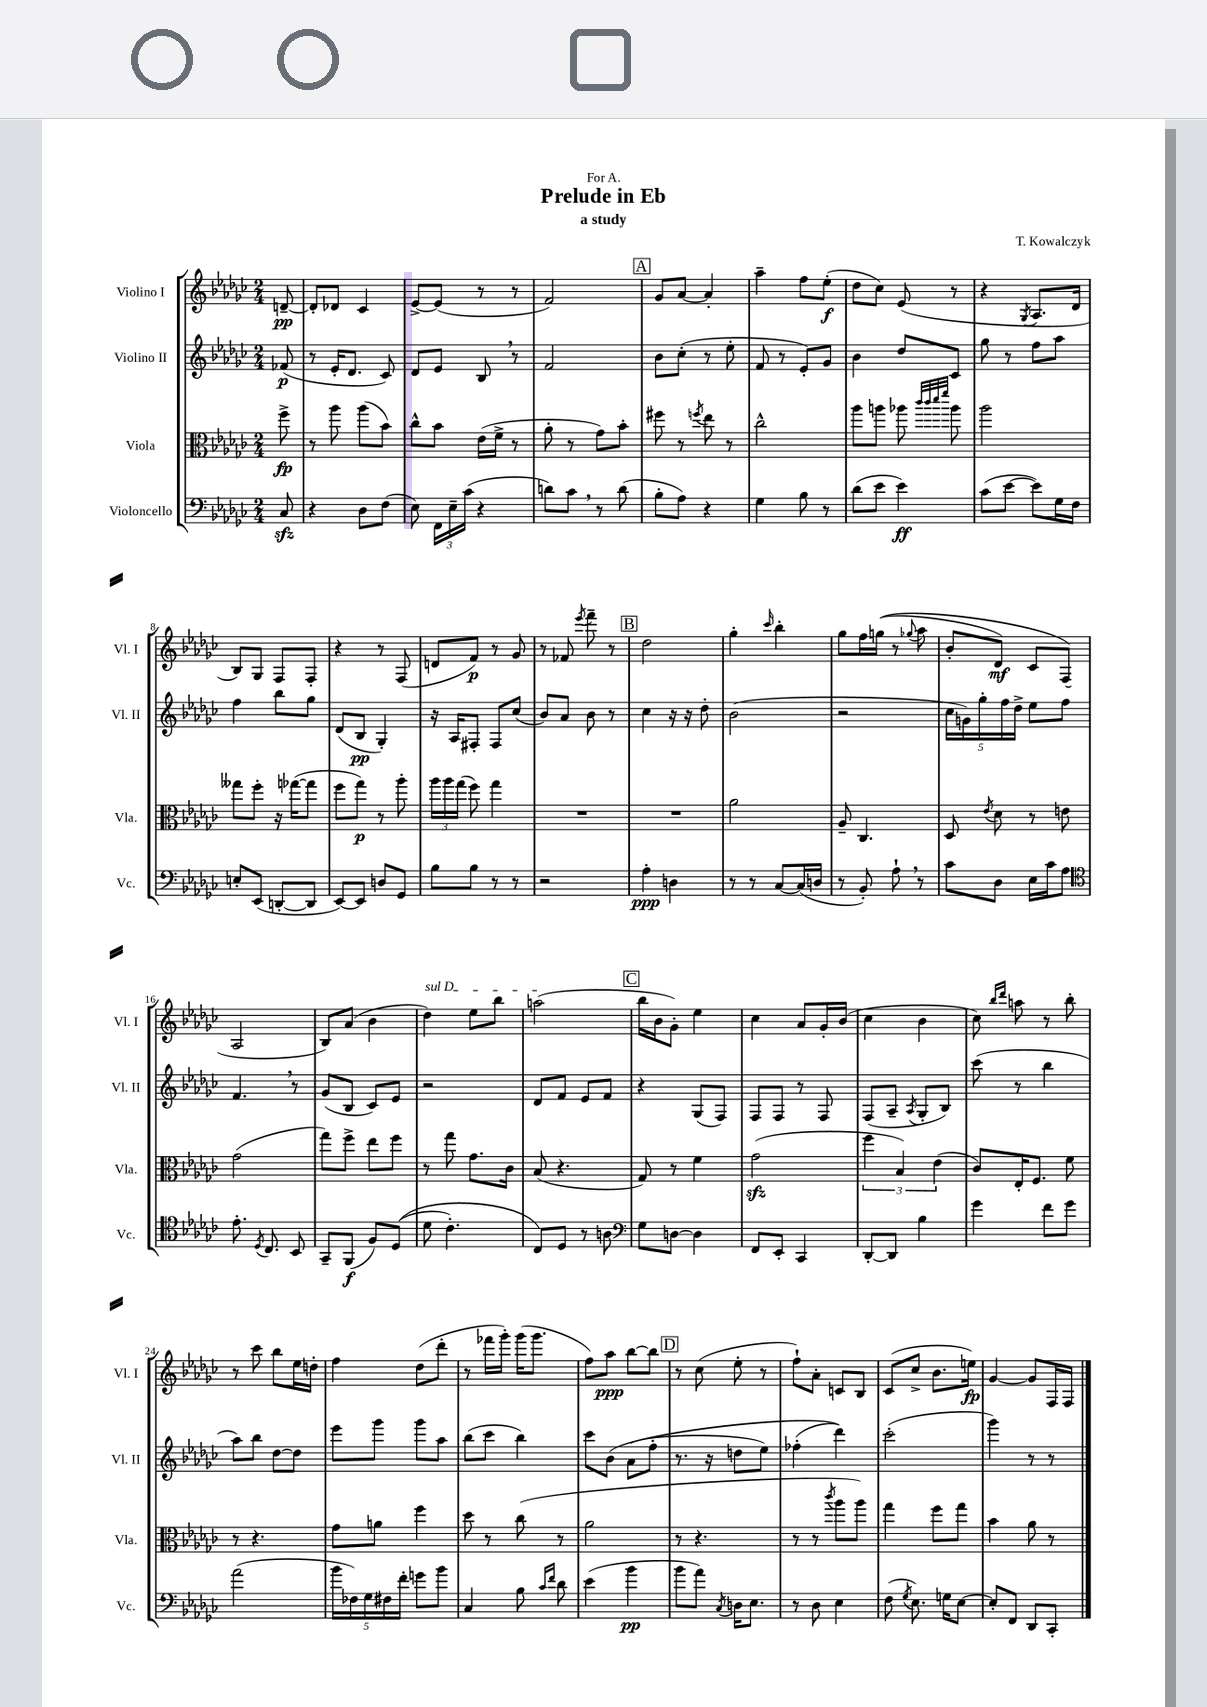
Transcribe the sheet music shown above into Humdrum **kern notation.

**kern	**dynam	**kern	**dynam	**kern	**dynam	**kern	**dynam
*part4	*part4	*part3	*part3	*part2	*part2	*part1	*part1
*staff4	*staff4	*staff3	*staff3	*staff2	*staff2	*staff1	*staff1
*I"Violoncello	*	*I"Viola	*	*I"Violino II	*	*I"Violino I	*
*I'Vc.	*	*I'Vla.	*	*I'Vl. II	*	*I'Vl. I	*
*clefF4	*	*clefC3	*	*clefG2	*	*clefG2	*
*k[b-e-a-d-g-c-]	*	*k[b-e-a-d-g-c-]	*	*k[b-e-a-d-g-c-]	*	*k[b-e-a-d-g-c-]	*
*M2/4	*	*M2/4	*	*M2/4	*	*M2/4	*
=	=	=	=	=	=	=	=
8C-zz/	.	8ff^\	fp	(8f-X/	p	[8dn~/	pp
=1	=1	=1	=1	=1	=1	=1	=1
4r	.	8r	.	8r	.	8d'/L]	.
.	.	8aa-\	.	16e-'/KL	.	8d-X/J	.
.	.	.	.	8.d-/J	.	.	.
8D-\L	.	(8aa-\L	.	.	.	4c-/	.
(8F\J	.	8b-\J)	.	8c-/)	.	.	.
=2	=2	=2	=2	=2	=2	=2	=2
8E-\)	.	8cc-^^\L	.	8d-/L	.	[8e-^/L	.
24FF\LL	.	8b-\J	.	8e-/J	.	(8e-/J]	.
24E-~\	.	.	.	.	.	.	.
(24c-\JJ	.	.	.	.	.	.	.
4r	.	(16e-\LL	.	8B-,/	.	8r	.
.	.	16f^\JJ	.	.	.	.	.
.	.	8r	.	8r	.	8r	.
=3	=3	=3	=3	=3	=3	=3	=3
8dn\L)	.	8a-'\	.	2f/	.	2f/)	.
8c-,\J	.	8r	.	.	.	.	.
8r	.	8g-\L)	.	.	.	.	.
(8d\	.	8b-'\J	.	.	.	.	.
!!LO:REH:place=s1:t=A
=4	=4	=4	=4	=4	=4	=4	=4
8B-'\L	.	8ff#X\	.	8b-\L	.	8g-/L	.
8A-\J)	.	8r	.	(8cc-'\J	.	[8a-/J	.
.	.	8qffn/	.	.	.	.	.
4r	.	8ee-\	.	8r	.	4a-'/]	.
.	.	8r	.	8ee-'\	.	.	.
=5	=5	=5	=5	=5	=5	=5	=5
4G-\	.	2cc-^^\	.	8f/	.	4aa-~\	.
.	.	.	.	8r	.	.	.
8B-\	.	.	.	8e-'/L)	.	8ff\L	.
8r	.	.	.	8g-/J	.	(8ee-'\J	f
=6	=6	=6	=6	=6	=6	=6	=6
(8d-\L	.	8aa-\L	.	4b-\	.	8dd-\L	.
8e-\J	.	8aan\J	.	.	.	8cc-\J)	.
4e-\)	ff	8aa-X\	.	8dd-/L	.	(8e-/	.
.	.	32qqccc-/LLL	.	.	.	.	.
.	.	32qqccc-/	.	.	.	.	.
.	.	32qqddd-/	.	.	.	.	.
.	.	32qqfff/JJJ	.	.	.	.	.
.	.	8aa-\	.	8c-/J	.	8r	.
=7	=7	=7	=7	=7	=7	=7	=7
(8c-\L	.	2aa-\	.	8gg-\	.	4r	.
[8e-\J	.	.	.	8r	.	.	.
.	.	.	.	.	.	8qG-/	.
8e-\L])	.	.	.	8ff\L	.	8.A-/L	.
16G-\L	.	.	.	8aa-\J	.	.	.
16F\JJ	.	.	.	.	.	16d-/Jk	.
!!LO:LB:g=z
=8	=8	=8	=8	=8	=8	=8	=8
8En'/L	.	8gg--X\L	.	4ff\	.	8B-/L)	.
(8EE-/J	.	8ff'\J	.	.	.	8G-/J	.
[8DDn'/L	.	16r	.	8bb-\L	.	8F/L	.
.	.	([16gg-X\KL	.	.	.	.	.
8DD/J]	.	8gg-\J]	.	8gg-\J	.	8F'/J	.
=9	=9	=9	=9	=9	=9	=9	=9
[8EE-/L)	.	8ff\L	.	(8d-/L	.	4r	.
8EE-/J]	.	8gg-\J)	p	8B-/J	pp	.	.
8Dn/L	.	8r	.	4G-'/)	.	8r	.
8GG-/J	.	8aa-'\	.	.	.	(8F/	.
=10	=10	=10	=10	=10	=10	=10	=10
8B-\L	.	24aa-\LL	.	16r	.	8dn/L	.
.	.	24aa-\	.	.	.	.	.
.	.	.	.	16A-/KL	.	.	.
.	.	(24gg-\JJ	.	.	.	.	.
8B-\J	.	8ff\)	.	8F#X'/J	.	8f/J)	p
8r	.	4gg-\	.	8F#/L	.	8r	.
8r	.	.	.	(8cc-/J	.	8g-/	.
=11	=11	=11	=11	=11	=11	=11	=11
2r	.	2r	.	8b-/L)	.	8r	.
.	.	.	.	8a-/J	.	8f-X/	.
.	.	.	.	.	.	8qeee-/	.
.	.	.	.	8b-\	.	8fff~\	.
.	.	.	.	8r	.	8r	.
!!LO:REH:place=s1:t=B
=12	=12	=12	=12	=12	=12	=12	=12
4A-'\	ppp	2r	.	4cc-\	.	2dd-\	.
4Dn\	.	.	.	16r	.	.	.
.	.	.	.	16r	.	.	.
.	.	.	.	8dd-'\	.	.	.
=13	=13	=13	=13	=13	=13	=13	=13
8r	.	2a-\	.	(2b-\	.	4gg-'\	.
8r	.	.	.	.	.	.	.
.	.	.	.	.	.	16qqccc-/	.
[8C-/L	.	.	.	.	.	4bb-'\	.
(16C-/L]	.	.	.	.	.	.	.
16Dn/JJ	.	.	.	.	.	.	.
=14	=14	=14	=14	=14	=14	=14	=14
8r	.	8A-~/	.	2r	.	8gg-\L	.
8BB-'/)	.	4.C-/	.	.	.	16ff\L	.
.	.	.	.	.	.	((16ggn\JJ	.
8A-`,\	.	.	.	.	.	8r	.
.	.	.	.	.	.	8qqgg-X/	.
8r	.	.	.	.	.	8aa-\	.
=15	=15	=15	=15	=15	=15	=15	=15
8c-\L	.	8D-/	.	20cc-\LL	.	8b-'/L	.
.	.	.	.	20gn\)	.	.	.
.	.	.	.	20gg-'\	.	.	.
.	.	8qe-/	.	.	.	.	.
8D-\J	.	8d-\	.	.	.	8d-/J)	mf
.	.	.	.	20ff\	.	.	.
.	.	.	.	20dd-^\JJ	.	.	.
16E-\LL	.	8r	.	8ee-\L	.	8c-/L	.
16c-\J	.	.	.	.	.	.	.
8A-\J	.	8en\	.	8ff\J	.	(8F/J)	.
!!LO:LB:g=z
=16	=16	=16	=16	=16	=16	=16	=16
*clefC4	*	*	*	*	*	*	*
8.e-'\	.	(2g-\	.	4.f,/	.	2A-/	.
8qD-/	.	.	.	.	.	.	.
8.C-/	.	.	.	.	.	.	.
8BB-/	.	.	.	8r	.	.	.
=17	=17	=17	=17	=17	=17	=17	=17
8GG-~/L	.	8gg-\L)	.	(8g-/L	.	8B-/L)	.
(8FF/J	f	8ff^\J	.	8B-/J	.	(8a-/J	.
8F/L)	.	8ee-\L	.	8c-/L)	.	4b-\	.
((8D-/J	.	8ff\J	.	8e-/J	.	.	.
=18	=18	=18	=18	=18	=18	=18	=18
!	!	!	!	!	!	!LO:TX:a:i:t=sul D	!
8d-\	.	8r	.	2r	.	4dd-\)	.
4.c-'\)	.	8gg-\	.	.	.	.	.
.	.	8.g-\L	.	.	.	8ee-\L	.
.	.	.	.	.	.	8bb-\J	.
.	.	16c-\Jk	.	.	.	.	.
=19	=19	=19	=19	=19	=19	=19	=19
8C-/L)	.	(8B-/	.	8d-/L	.	(2aan\	.
8D-/J	.	4.r	.	8f/J	.	.	.
8r	.	.	.	8e-/L	.	.	.
8An\	.	.	.	8f/J	.	.	.
!!LO:REH:place=s1:t=C
=20	=20	=20	=20	=20	=20	=20	=20
*clefF4	*	*	*	*	*	*	*
8G-\L	.	8G-/)	.	4r	.	16bb-\LL	.
.	.	.	.	.	.	16b-\J	.
[8Dn\J	.	8r	.	.	.	8g-'\J)	.
4D\]	.	4f\	.	(8G-/L	.	4ee-\	.
.	.	.	.	8F/J)	.	.	.
=21	=21	=21	=21	=21	=21	=21	=21
8FF/L	.	(2g-zz\	.	8F/L	.	4cc-\	.
8EE-'/J	.	.	.	8F/J	.	.	.
4CC-/	.	.	.	8r	.	8a-/L	.
.	.	.	.	8F/	.	16g-'/L	.
.	.	.	.	.	.	(16b-/JJ	.
=22	=22	=22	=22	=22	=22	=22	=22
[8DD-'/L	.	6ff\	.	(8F/L	.	4cc-\	.
8DD-/J]	.	.	.	8A-~/J	.	.	.
.	.	6B-/)	.	.	.	.	.
.	.	.	.	8qA-/	.	.	.
4B-\	.	.	.	8G-'/L	.	4b-\	.
.	.	(6e-\	.	.	.	.	.
.	.	.	.	8B-/J)	.	.	.
=23	=23	=23	=23	=23	=23	=23	=23
4g-\	.	8c-/L)	.	(8ccc-\	.	8cc-\)	.
.	.	.	.	.	.	16qqbb-/LL	.
.	.	.	.	.	.	16qqddd-/JJ	.
.	.	16E-'/K	.	8r	.	8aan\	.
.	.	8.F/J	.	.	.	.	.
8f\L	.	.	.	4bb-\	.	8r	.
8g-\J	.	8f\	.	.	.	8bb-'\	.
!!LO:LB:g=z
=24	=24	=24	=24	=24	=24	=24	=24
(2a-\	.	8r	.	8aa-\L)	.	8r	.
.	.	4.r	.	8bb-\J	.	8ccc-\	.
.	.	.	.	[8dd-\L	.	8bb-\L	.
.	.	.	.	8dd-\J]	.	16ee-\L	.
.	.	.	.	.	.	16ddn'\JJ	.
=25	=25	=25	=25	=25	=25	=25	=25
20b-\LL	.	8g-\L	.	8eee-\L	.	4ff\	.
20F-X\)	.	.	.	.	.	.	.
20G-\	.	.	.	.	.	.	.
.	.	8an\J	.	8ggg-\J	.	.	.
20F#X\	.	.	.	.	.	.	.
20f'\JJ	.	.	.	.	.	.	.
8gn\L	.	4ff\	.	8ggg-\L	.	(8dd-\L	.
8b-\J	.	.	.	8aa-\J	.	8ddd-'\J	.
=26	=26	=26	=26	=26	=26	=26	=26
4C-/	.	8dd-\	.	(8bb-\L	.	8r	.
.	.	8r	.	8ccc-\J	.	16fff-X\LL	.
.	.	.	.	.	.	16ggg-'\JJ)	.
8B-\	.	(8cc-\	.	4bb-\)	.	(16ggg-\KL	.
.	.	.	.	.	.	8.ggg-\J	.
16qqc-/LL	.	.	.	.	.	.	.
16qqf/JJ	.	.	.	.	.	.	.
8d-\	.	8r	.	.	.	.	.
=27	=27	=27	=27	=27	=27	=27	=27
(4e-\	.	2a-\	.	8ccc-\L	.	8ff\L)	.
.	.	.	.	(8b-\J	.	8aa-\J	ppp
4b-\	pp	.	.	(8a-\L	.	[8bb-\L	.
.	.	.	.	8ff'\J	.	8bb-\J]	.
!!LO:REH:place=s1:t=D
=28	=28	=28	=28	=28	=28	=28	=28
8b-\L	.	8r	.	8.r	.	8r	.
8a-\J)	.	4.r	.	.	.	(8cc-\	.
.	.	.	.	16r	.	.	.
8qC-/	.	.	.	.	.	.	.
16Dn\KL	.	.	.	8ddn\L	.	8ee-'\	.
8.E-\J	.	.	.	.	.	.	.
.	.	.	.	8ee-\J)	.	8r	.
=29	=29	=29	=29	=29	=29	=29	=29
8r	.	8r	.	(4ff-X'\	.	8ff`\L)	.
8D-\	.	8r	.	.	.	8a-'\J	.
.	.	8qccc-/	.	.	.	.	.
4E-\	.	8aa-\L	.	4ddd-\))	.	8cn/L	.
.	.	8aa-\J)	.	.	.	8B-/J	.
=30	=30	=30	=30	=30	=30	=30	=30
(8F\	.	4gg-\	.	(2ccc-'\	.	(8c-/L	.
8qG-/	.	.	.	.	.	.	.
8.E-\)	.	.	.	.	.	8cc-^/J	.
.	.	8ff\L	.	.	.	8.b-\L	.
16Gn\KL	.	.	.	.	.	.	.
[8E-\J	.	8gg-\J	.	.	.	.	.
.	.	.	.	.	.	16een\Jk)	fp
=31	=31	=31	=31	=31	=31	=31	=31
8E-'/L]	.	4b-\	.	4ggg-\)	.	[4g-/	.
8FF/J	.	.	.	.	.	.	.
8DD-/L	.	8a-\	.	8r	.	8g-/L]	.
8CC-'/J	.	8r	.	8r	.	16F/L	.
.	.	.	.	.	.	16F/JJ	.
==	==	==	==	==	==	==	==
*-	*-	*-	*-	*-	*-	*-	*-
